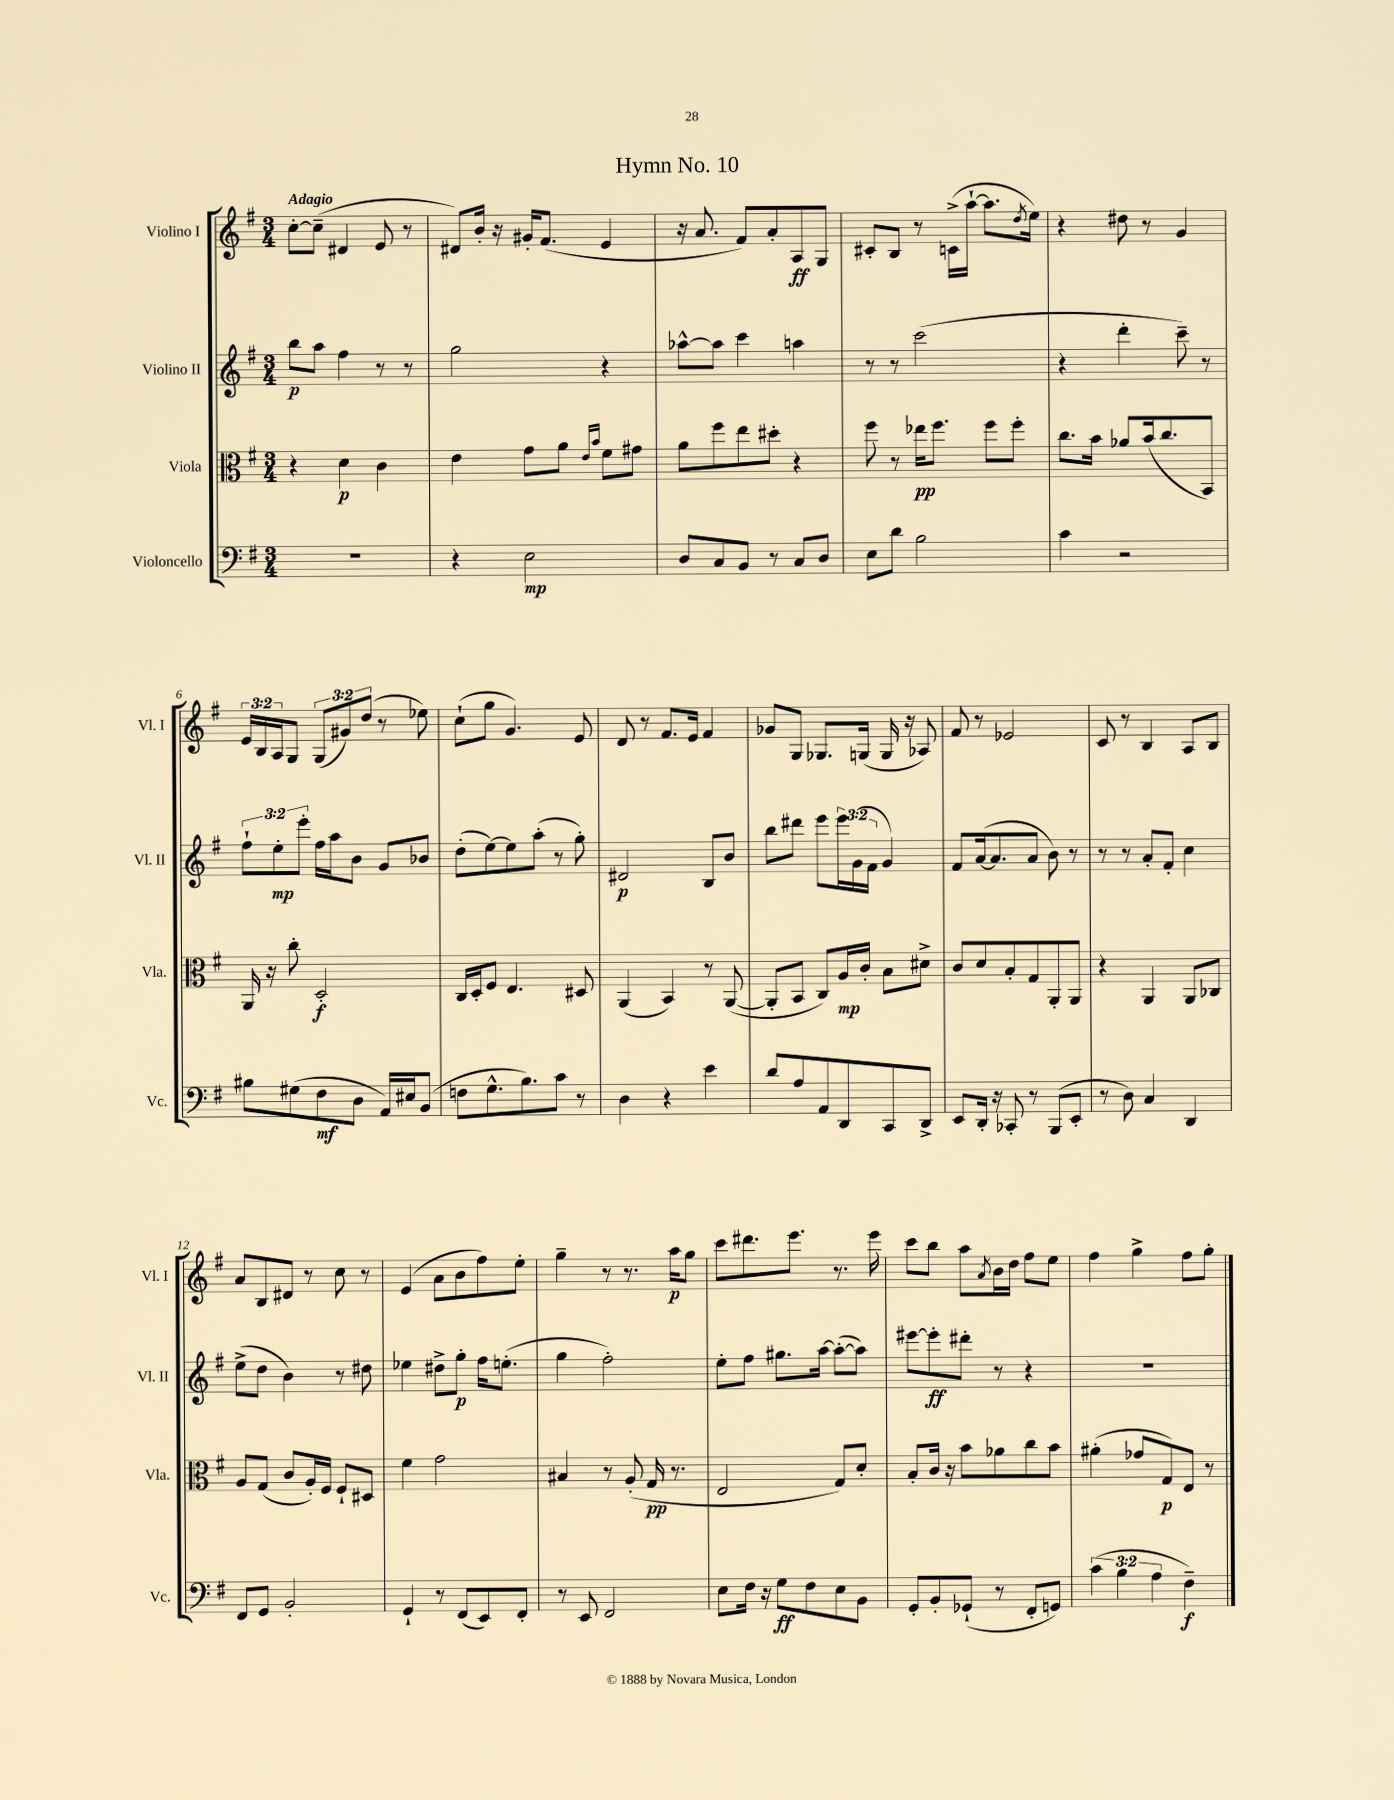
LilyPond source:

\header { title = "Hymn No. 10" }
<<
\new StaffGroup <<
\new Staff = "s0" \with { instrumentName = "Violino I" shortInstrumentName = "Vl. I" } {
    \clef treble \key g \major \numericTimeSignature \time 3/4 \override Staff.TupletNumber.text = #tuplet-number::calc-fraction-text \tempo "Adagio"
    c''8~-. c''8--( dis'4 e'8 r8 |
    dis'8) b'16-. r16 gis'16-. fis'8.( e'4 |
    r16 a'8. fis'8) a'8-. a8\ff g8 |
    cis'8-. b8 r8 c'16->( a''16~-! a''8. \acciaccatura { d''8 } e''16) |
    r4 dis''8 r8 g'4 |
    \tuplet 3/2 { e'16 b16 a16 } g8 \tuplet 3/2 { g8( gis'8) d''8( } r8 ees''8) |
    c''8-!( g''8 g'4.) e'8 |
    d'8 r8 fis'8. e'16 fis'4 |
    ges'8 g8 ges8. g16( g16 r16 aes8) |
    fis'8 r8 ees'2 |
    c'8 r8 b4 a8 b8 |
    a'8 b8 dis'8 r8 c''8 r8 |
    e'4( a'8 b'8 fis''8) e''8-. |
    g''4-- r8 r8. a''16\p g''8 |
    c'''8 dis'''8. e'''8. r8. e'''16 |
    c'''8 b''8 a''8 \acciaccatura { a'8 } b'16 d''16 fis''8 e''8 |
    fis''4 g''4-> fis''8 g''8-. \bar "|." |
}
\new Staff = "s1" \with { instrumentName = "Violino II" shortInstrumentName = "Vl. II" } {
    \clef treble \key g \major \numericTimeSignature \time 3/4 \override Staff.TupletNumber.text = #tuplet-number::calc-fraction-text
    b''8\p a''8 fis''4 r8 r8 |
    g''2 r4 |
    aes''8~-^ aes''8 c'''4 a''4 |
    r8 r8 c'''2( |
    r4 d'''4-. c'''8--) r8 |
    \tuplet 3/2 { fis''8-! e''8-.\mp e'''8-. } fis''16 a''16 b'8 g'8 bes'8 |
    d''8-.( e''8~) e''8 a''8-.( r8 g''8-.) |
    dis'2\p b8 b'8 |
    b''8 dis'''8 e'''8 \tuplet 3/2 { e'''16 g'16( fis'16 } g'4) |
    fis'8 a'16~( a'8. a'8 b'8) r8 |
    r8 r8 a'8-. fis'8-. c''4 |
    e''8->( d''8 b'4) r8 dis''8 |
    ees''4 dis''8-> g''8-.\p fis''16 e''8.-.( |
    g''4 fis''2-.) |
    e''8-. fis''8 gis''8. a''16~ a''8~-.( a''8) |
    eis'''8~ eis'''8-.\ff dis'''8-. r8 r4 |
    R2. \bar "|." |
}
\new Staff = "s2" \with { instrumentName = "Viola" shortInstrumentName = "Vla." } {
    \clef alto \key g \major \numericTimeSignature \time 3/4
    r4 d'4\p c'4 |
    e'4 g'8 a'8 \grace { e'16 b'16 } fis'8 gis'8 |
    a'8 fis''8 e''8 dis''8-. r4 |
    fis''8 r8 ees''16\pp fis''8. fis''8 fis''8-. |
    c''8. b'16 aes'8 b'16( c''8. b,8) |
    a,16 r16 c''8-. d2-.\f |
    c16 d16-. fis8 e4. dis8 |
    a,4( b,4) r8 a,8~( |
    a,8-. b,8 c8) a16\mp c'16-. b8 dis'8-> |
    c'8 d'8 b8-. g8 a,8-. a,8 |
    r4 a,4 a,8 ces8 |
    a8 g8( c'8 a16-.) fis16 fis8-! dis8 |
    fis'4 g'2 |
    bis4 r8 a8-.( g16\pp r8. |
    e2 g8) d'8-. |
    b8-. c'16 r16 b'8 aes'8 c''8 b'8 |
    ais'4-.( ges'8 g8\p) e8 r8 \bar "|." |
}
\new Staff = "s3" \with { instrumentName = "Violoncello" shortInstrumentName = "Vc." } {
    \clef bass \key g \major \numericTimeSignature \time 3/4 \override Staff.TupletNumber.text = #tuplet-number::calc-fraction-text
    R2. |
    r4 e2\mp |
    d8 c8 b,8 r8 c8 d8 |
    e8 d'8 b2 |
    c'4 r2 |
    bis8 gis8( fis8\mf d8 a,16) eis16 b,8( |
    f8 g8.-^ b8.) c'8 r8 |
    d4 r4 e'4 |
    d'8 a8 a,8 d,8 c,8 d,8-> |
    e,8 d,16-. r16 ces,8-. r8 b,,8( e,8-. |
    r8 d8) c4 d,4 |
    fis,8 g,8 b,2-. |
    g,4-! r8 fis,8( e,8) fis,8-. |
    r8 e,8 fis,2 |
    e8 fis16 r16 g8\ff fis8 e8 b,8 |
    g,8-. b,8-. ges,8-!( r8 fis,8-. g,8) |
    \tuplet 3/2 { c'4( b4 a4 } fis4--\f) \bar "|." |
}
>>
>>
